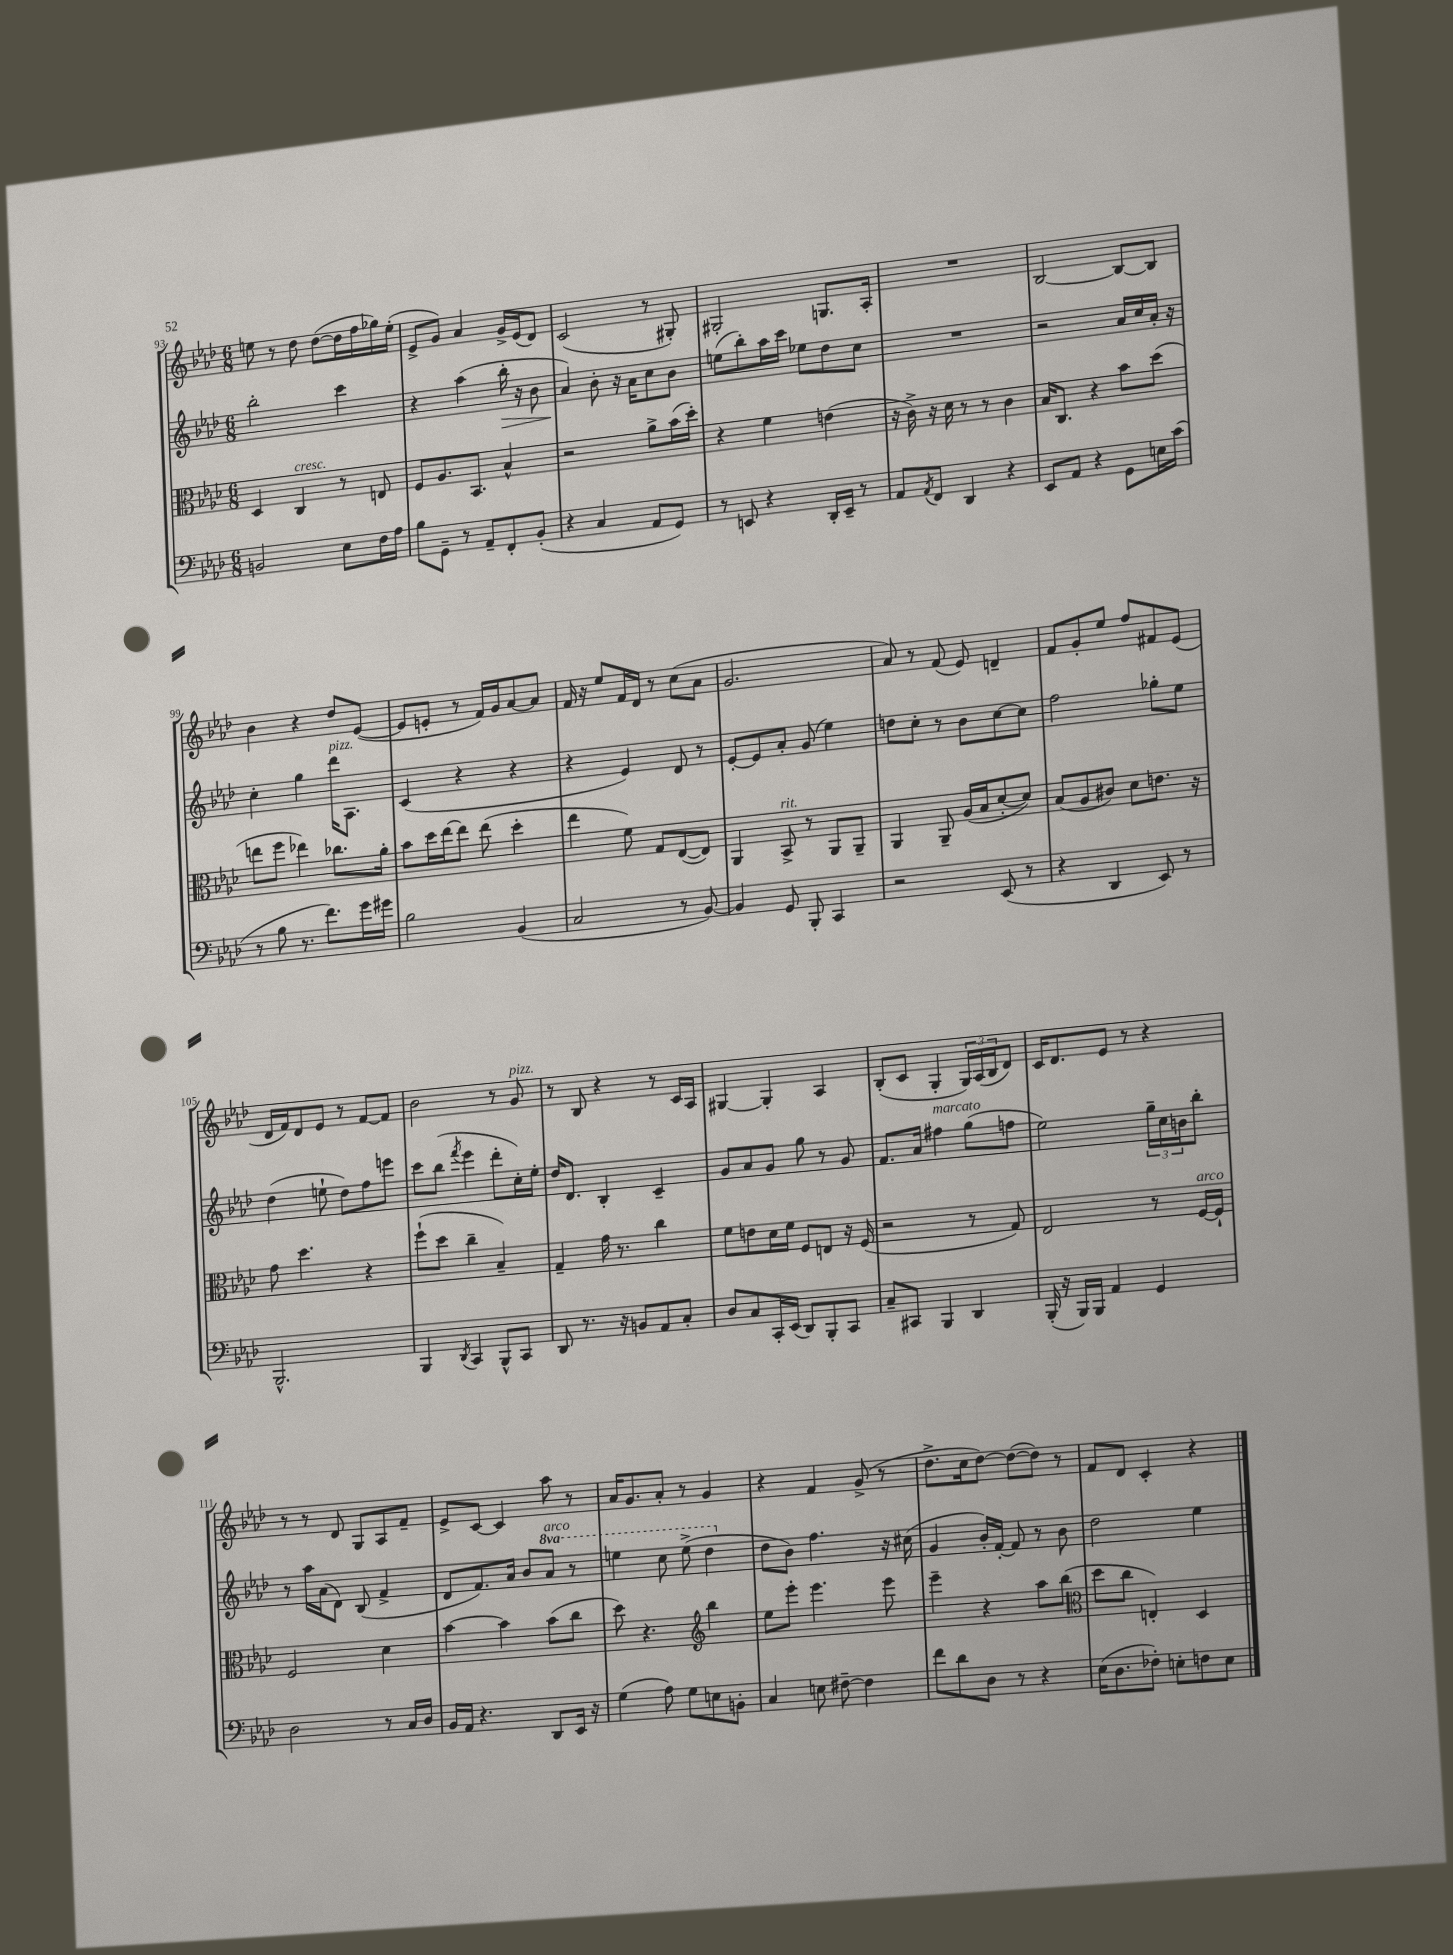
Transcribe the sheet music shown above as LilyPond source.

<<
\new StaffGroup <<
\new Staff = "s0" {
    \clef treble \key aes \major \numericTimeSignature \time 6/8
    e''8 r8 des''8 des''8~( des''16 f''16 ges''16) e''16-.( |
    ees'8-> g'8) aes'4 g'16-> ees'16( des'8) |
    c'2( r8 gis8-.) |
    gis2-. g8. aes16-. |
    R2. |
    bes2~ bes8~ bes8 |
    bes'4 r4 des''8 ees'8~( |
    ees'8 e'8-. r8 f'16) g'16 aes'8~ aes'8 |
    f'16 r16 ees''8 f'16 des'16 r8 c''8( aes'8 |
    g'2. |
    aes'8) r8 f'8( ees'8) d'4-- |
    f'8 g'8-. ees''8 f''8 fis'8 ees'8( |
    des'16 f'16) des'8 ees'8 r8 f'8~ f'8 |
    bes'2 r8 g'8^\markup { \italic "pizz." } |
    r8 bes8 r4 r8 c'16 aes16 |
    gis4~ gis4-. aes4 |
    bes8-.( c'8 g4-. \tuplet 3/2 { g16) aes16( bes16 } des'8) |
    c'16 des'8. ees'8 r8 r4 |
    r8 r8 des'8 g8 aes8 f'8-- |
    ees'8-> c'8~ c'4 aes''8 r8 |
    aes'16 g'8. aes'8-. r8 g'4 |
    r4 f'4 g'8->( r8 |
    des''8.-> c''16 des''8~) des''8~( des''8) r8 |
    f'8 des'8 c'4-. r4 \bar "|." |
}
\new Staff = "s1" {
    \clef treble \key aes \major \numericTimeSignature \time 6/8 \set Staff.ottavationMarkups = #ottavation-simple-ordinals
    bes''2-. c'''4 |
    r4 aes''4( bes''16-.\> r16 bes'8 |
    aes'4\!) bes'8-. r16 aes'16 c''8 bes'8 |
    e''8( bes''8-.) aes''16 c'''16 ees''8 des''8 c''8 |
    R2. |
    r2 aes'16 c''16 aes'16-. r16 |
    c''4-. g''4 des'''16^\markup { \italic "pizz." } aes8. |
    c'4( r4 r4 |
    r4 ees'4) des'8 r8 |
    ees'8~-. ees'8 aes'8-. g'8( ees''4) |
    d''8 c''8-. r8 bes'8 c''8~ c''8 |
    f''2 ges''8-. ees''8 |
    des''4( e''8-! des''8) f''8 e'''8 |
    c'''8 bes''8( \acciaccatura { f'''8 } ees'''4 des'''8-. c''16-.) ees''16-. |
    des''16 des'8. bes4-. c'4-- |
    g'8 aes'8 g'8 g''8 r8 g'8 |
    f'8. aes'16 fis''4^\markup { \italic "marcato" } g''8( f''8 |
    ees''2) \tuplet 3/2 { g''16-- c''16 b'16 } bes''8-. |
    r8 aes''16 aes'16( des'8) bes8( f'4-> |
    des'8 f'8.) aes'16 bes'8 \ottava #1 aes''8^\markup { \italic "arco" } r8 |
    e'''4 c'''8 e'''8->( des'''4 \ottava #0 |
    des''8 bes'8) f''4. r16 cis''16( |
    g'4 bes'16-.) f'16~-. f'8 r8 bes'8 |
    des''2 ees''4 \bar "|." |
}
\new Staff = "s2" {
    \clef alto \key aes \major \numericTimeSignature \time 6/8
    des4 c4^\markup { \italic "cresc." } r8 e8 |
    f8 aes8. bes,8. bes4-^ |
    r2 aes'8-> bes'16( des''16-.) |
    r4 f'4 e'4( |
    r16 c'16->) r16 des'16 r8 r8 c'4 |
    bes16 c8. r4 bes'8 des''8( |
    e''8 f''8 ees''4) ces''8. aes'16-. |
    bes'8 des''16 ees''16~ ees''8 ees''8( des''4-. |
    ees''4 f'8) g8 ees8~( ees8) |
    aes,4 bes,8->^\markup { \italic "rit." } r8 aes,8 aes,8-- |
    aes,4 aes,8-- aes16( bes16 des'8~-. des'8) |
    bes8( aes8 cis'8) des'8 e'8. r16 |
    g'8 des''4. r4 |
    f''8-!( des''8 c''4-- bes4--) |
    g4-- g'16 r8. c''4 |
    f'8 e'8 des'16 f'16 f8 e8 r16 f16( |
    r2 r8 g8) |
    ees2 r8 f16~^\markup { \italic "arco" } f16-! |
    f2 des'4 |
    bes'4~ bes'4 bes'8( c''8 |
    des''8) r4. \clef treble bes''4 |
    ees''8 ees'''8-. ees'''4. ees'''8 |
    ees'''4-- r4 aes''8 bes''8( |
    \clef alto des''8 c''8 e4-.) des4 \bar "|." |
}
\new Staff = "s3" {
    \clef bass \key aes \major \numericTimeSignature \time 6/8
    b,2 ees8 f16 aes16 |
    bes8 g,8-- r8 aes,8-- f,8-. bes,8-.( |
    r4 c4 aes,8 g,8) |
    r8 e,8 r4 des,16-. e,16-- r8 |
    aes,8 \acciaccatura { aes,8 } f,8 des,4 r4 |
    ees,8 aes,8 r4 g,8 e16 c'16( |
    r8 bes8 r8. f'8.) g'16 gis'16 |
    bes2 bes,4( |
    c2 r8 bes,8~) |
    bes,4 g,8 bes,,8-. c,4 |
    r2 ees,8( r8 |
    r4 des,4 ees,8) r8 |
    bes,,2.-^ |
    bes,,4 \acciaccatura { des,8 } c,4 bes,,8-^ c,8 |
    des,8 r8. r16 b,8 aes,8 c8-. |
    des8 c8 c,16-. ees,16( des,8) bes,,8-. c,8 |
    c8-- cis,8 bes,,4 des,4 |
    bes,,16-.( r16 bes,,16) bes,,16 aes,4 g,4 |
    des2 r8 c16 des16 |
    bes,16 aes,16 r4. des,8 ees,16 r16 |
    g4( aes8) g8 e8 b,8-. |
    c4 e8 fis8~-- fis4 |
    f'8 des'8 des8 r8 r4 |
    ees16( des8. fes8-.) e8-. f8 e8 \bar "|." |
}
>>
>>
\layout { \context { \Score currentBarNumber = #93 } }
